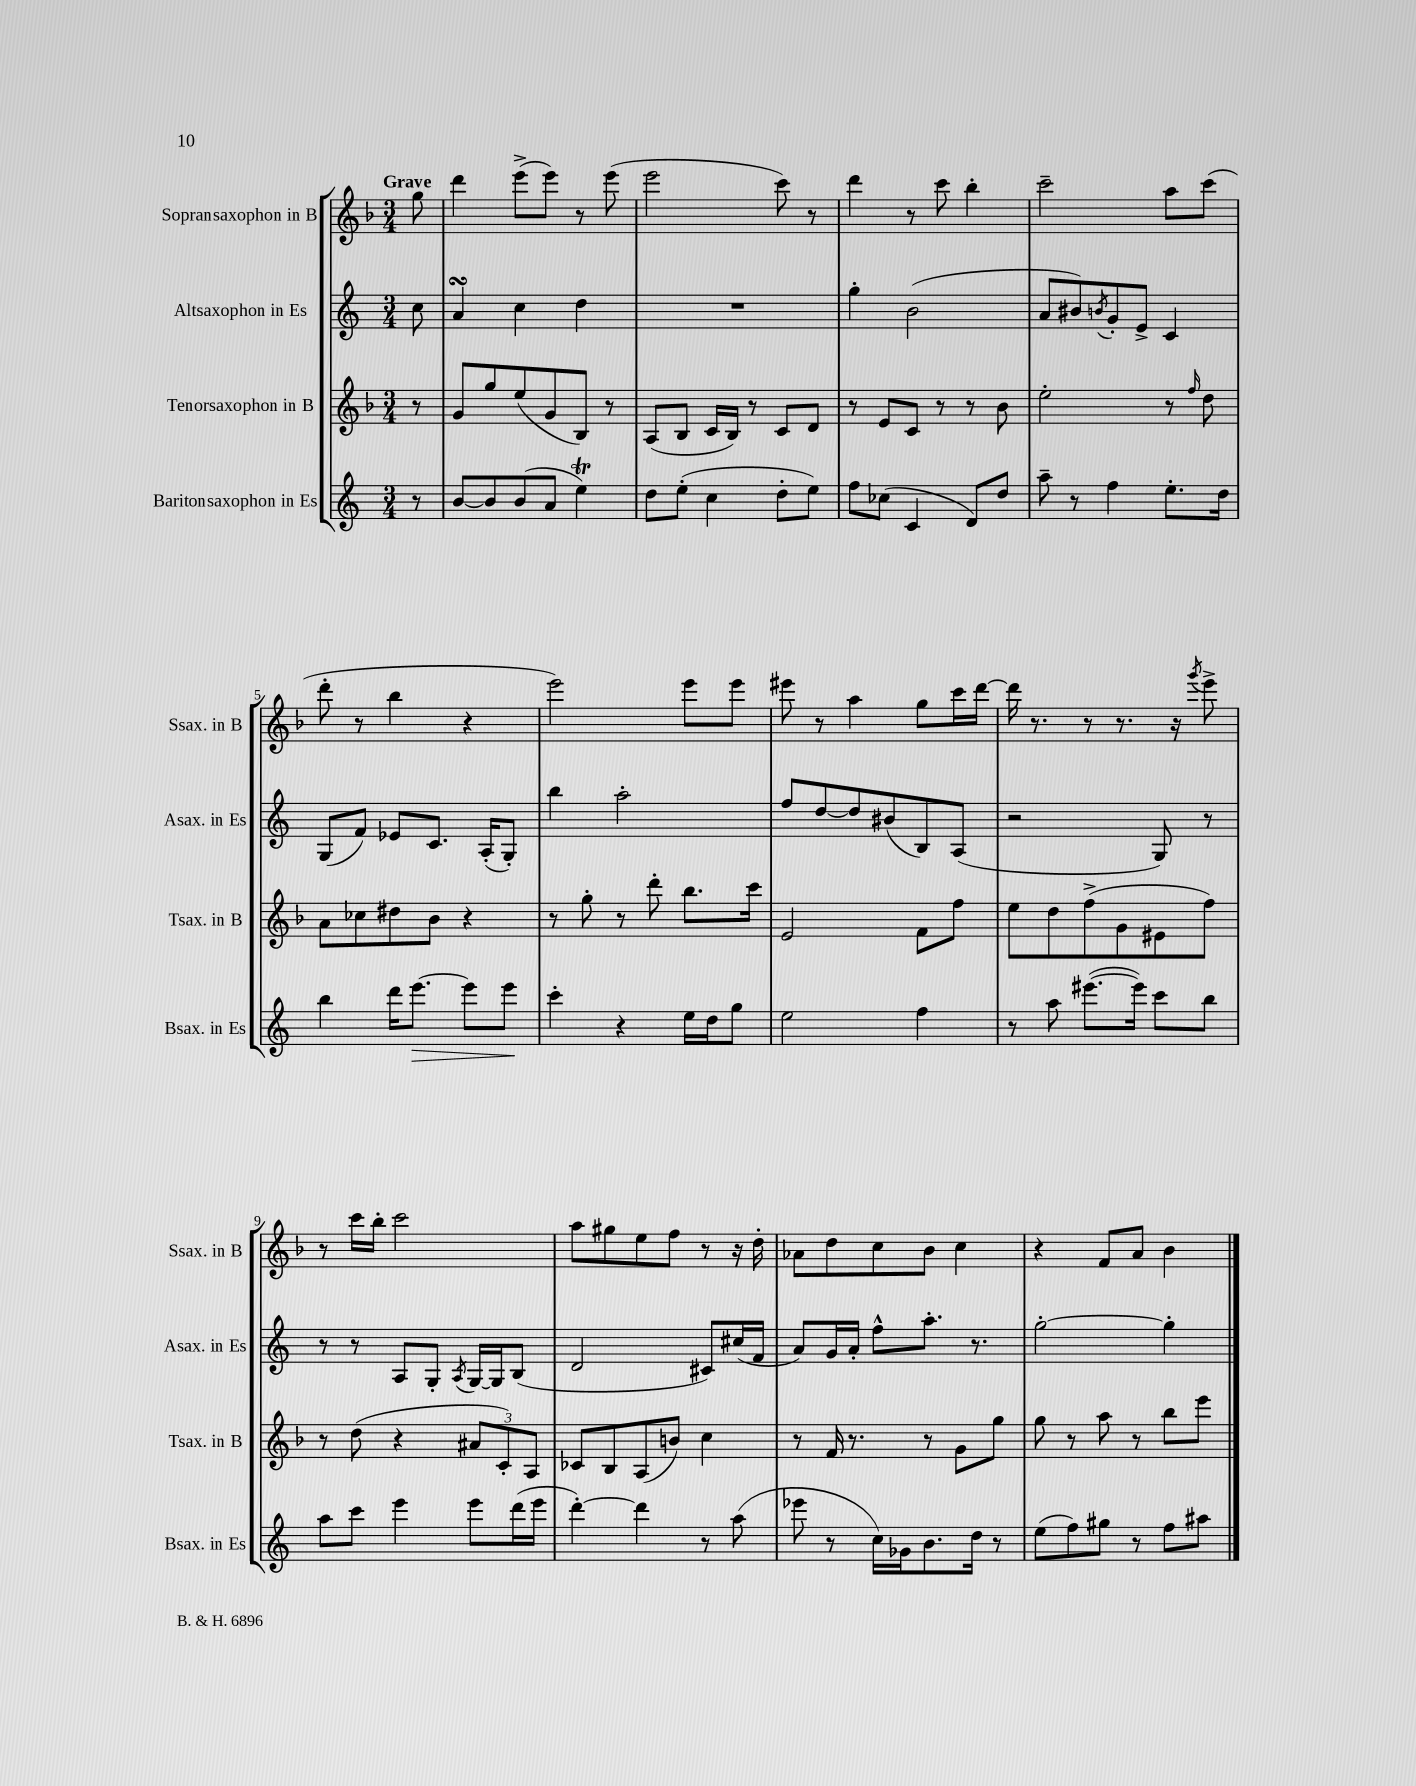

**kern	**kern	**kern	**kern
*staff4	*staff3	*staff2	*staff1
*clefG2	*clefG2	*clefG2	*clefG2
*k[]	*k[b-]	*k[]	*k[b-]
*M3/4	*M3/4	*M3/4	*M3/4
8r	8r	8cc	8gg
=	=	=	=
[8b	8g	4a	4ddd
8b]	8gg	.	.
(8b	(8ee	4cc	(8eee^
8a	8g	.	8eee)
4ee)	8B-)	4dd	8r
.	8r	.	(8eee
=	=	=	=
8dd	(8A	2.r	2eee
(8ee'	8B-	.	.
4cc	16c	.	.
.	16B-)	.	.
.	8r	.	.
8dd'	8c	.	8ccc)
8ee)	8d	.	8r
=	=	=	=
8ff	8r	4gg'	4ddd
(8cc-	8e	.	.
4c	8c	(2b	8r
.	8r	.	8ccc
8d)	8r	.	4bb-'
8dd	8b-	.	.
=	=	=	=
8aa~	2ee'	8a	2ccc~
8r	.	8b#)	.
.	.	8qb	.
4ff	.	8g'	.
.	.	8e^	.
8.ee'	8r	4c	8aa
.	16qqff	.	.
.	8dd	.	(8ccc
16dd	.	.	.
=	=	=	=
4bb	8a	(8G	8ddd'
.	8cc-	8f)	8r
16ddd	8dd#	8e-	4bb-
[8.eee	.	.	.
.	8b-	8.c	.
8eee]	4r	.	4r
.	.	(16A'	.
8eee	.	8G')	.
=	=	=	=
4ccc'	8r	4bb	2eee)
.	8gg'	.	.
4r	8r	2aa'	.
.	8ddd'	.	.
16ee	8.bb-	.	8eee
16dd	.	.	.
8gg	.	.	8eee
.	16ccc	.	.
=	=	=	=
2ee	2e	8ff	8eee#
.	.	[8dd	8r
.	.	8dd]	4aa
.	.	(8b#	.
4ff	8f	8B)	8gg
.	8ff	(8A	16ccc
.	.	.	[16ddd
=	=	=	=
8r	8ee	2r	16ddd]
.	.	.	8.r
8aa	8dd	.	.
([8.eee#	(8ff^	.	8r
.	8g	.	8.r
16eee#])	.	.	.
8ccc	8e#	8G)	.
.	.	.	16r
.	.	.	8qggg
8bb	8ff)	8r	8eee^
=	=	=	=
8aa	8r	8r	8r
8ccc	(8dd	8r	16ccc
.	.	.	16bb-'
4eee	4r	8A	2ccc
.	.	8G'	.
.	.	8qA	.
8eee	12a#	[16G	.
.	.	16G]	.
.	12c')	.	.
(16ddd	.	(8B	.
.	12A	.	.
16eee	.	.	.
=	=	=	=
[4ddd')	8c-	2d	8aa
.	8B-	.	8gg#
4ddd]	(8A	.	8ee
.	8b)	.	8ff
8r	4cc	8c#)	8r
(8aa	.	(16cc#	16r
.	.	16f	16dd'
=	=	=	=
8eee-	8r	8a)	8a-
8r	16f	16g	8dd
.	8.r	16a'	.
16cc)	.	8ff^^	8cc
16g-	.	.	.
8.b	8r	8.aa'	8b-
.	8g	.	4cc
16dd	.	8.r	.
8r	8gg	.	.
=	=	=	=
(8ee	8gg	[2gg'	4r
8ff)	8r	.	.
8gg#	8aa	.	8f
8r	8r	.	8a
8ff	8bb-	4gg']	4b-
8aa#	8eee	.	.
==	==	==	==
*-	*-	*-	*-
